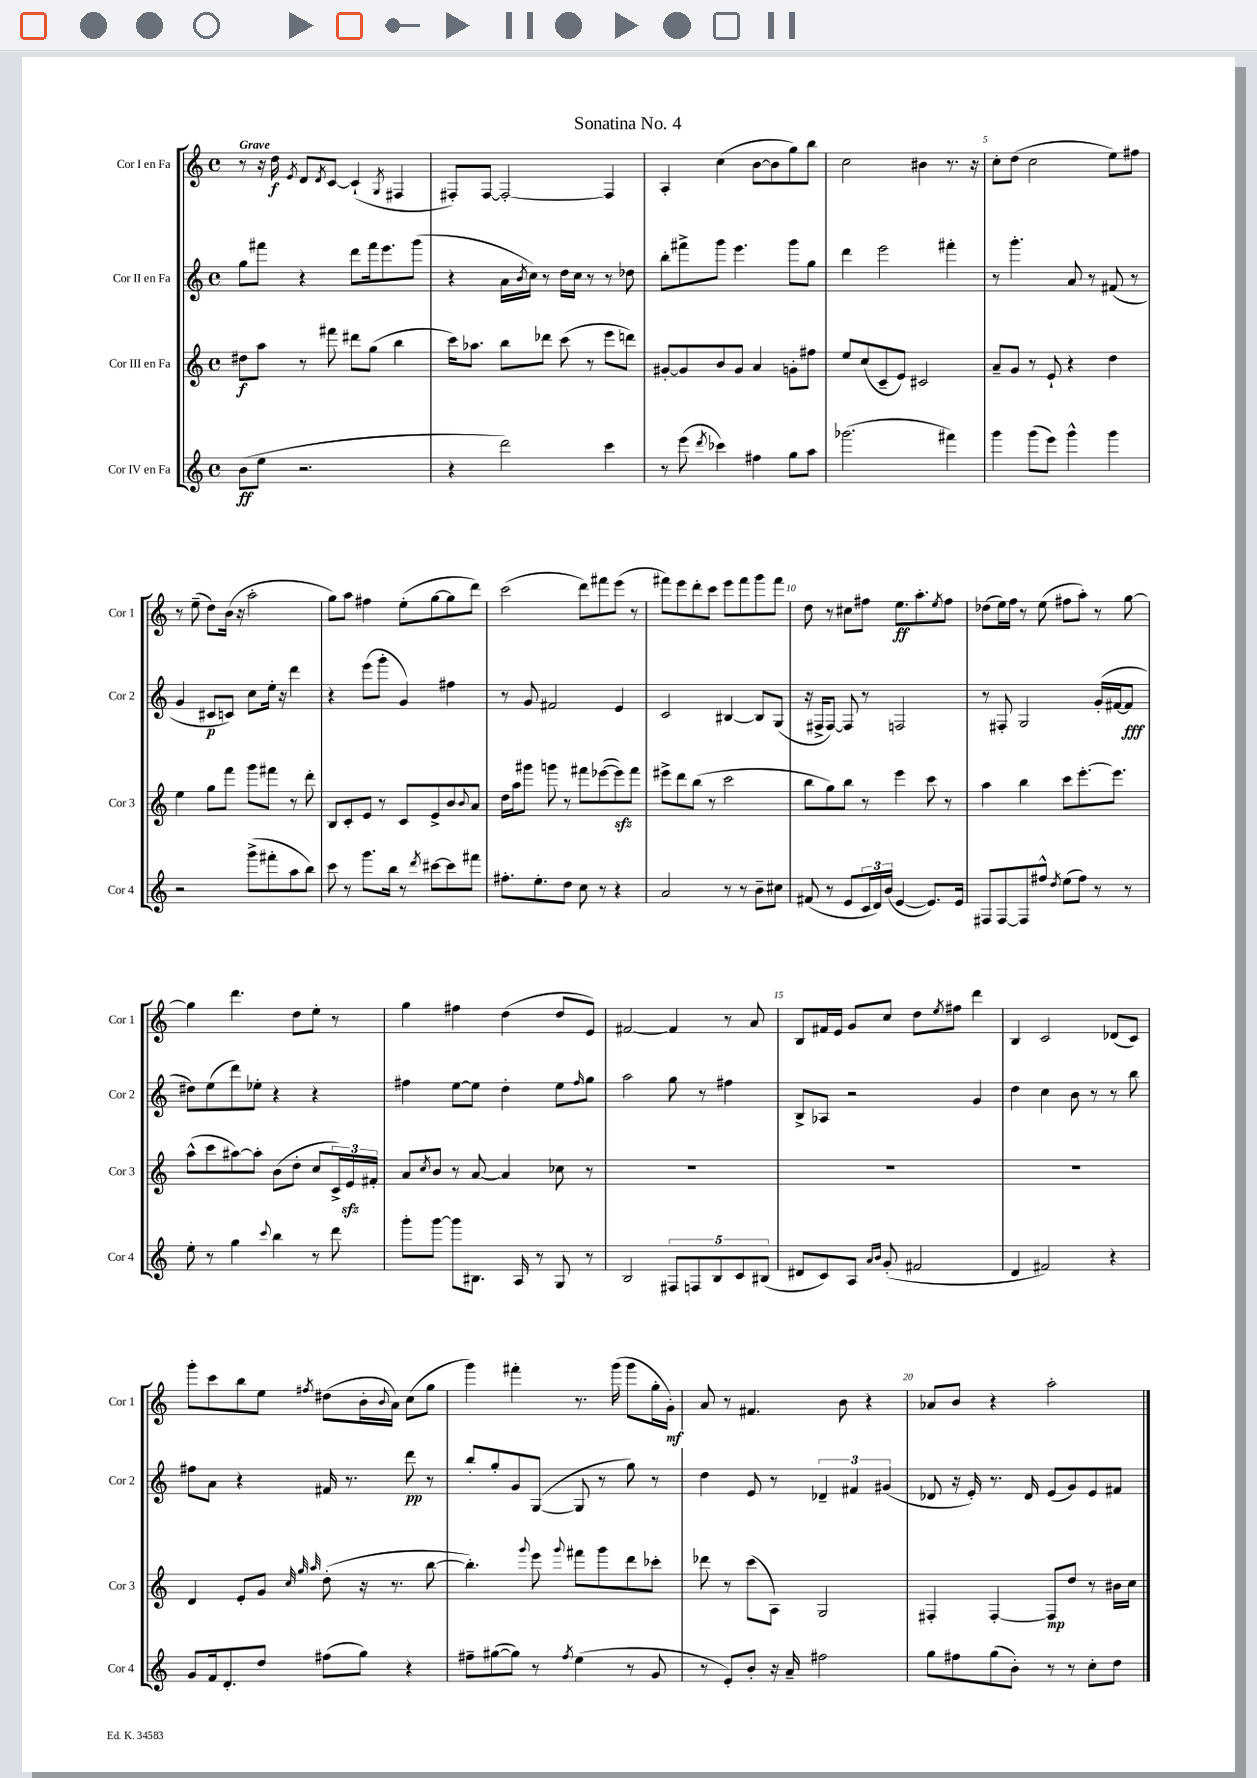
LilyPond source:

\header { title = "Sonatina No. 4" }
<<
\new StaffGroup <<
\new Staff = "s0" \with { instrumentName = "Cor I en Fa" shortInstrumentName = "Cor 1" } {
    \clef treble \key c \major \defaultTimeSignature \time 4/4 \tempo "Grave"
    r8 r16 d''16\f \acciaccatura { e'8 } d'8 \acciaccatura { d'8 } c'8~ c'4-!( \acciaccatura { g8 } fis4 |
    fis8-.) fis8~ fis2~-. fis4 |
    a4-. c''4( b'8~ b'8 g''8) b''8 |
    c''2 bis'4 r8. r16 |
    c''8-. d''8( c''2 e''8) fis''8 |
    r8 e''8--( d''8) b'16( r16 a''2-. |
    g''8) a''8 fis''4 e''8-.( g''8~ g''8 d'''8) |
    c'''2( d'''8) fis'''8 e'''8( r8 |
    fis'''8) e'''8 d'''8-. c'''8 e'''8 fis'''8 g'''8 fis'''8 |
    d''8 r8 cis''8 fis''8 e''8.\ff a''8.-. \acciaccatura { e''8 } fis''8 |
    des''8( e''16) f''16 r8 e''8( fis''8 a''8-.) r8 g''8~ |
    g''4 d'''4. d''8 e''8-. r8 |
    g''4 fis''4 d''4( d''8 e'8) |
    fis'2~ fis'4 r8 a'8 |
    b8 fis'16 e'16 g'8 c''8 d''8 \acciaccatura { e''8 } fis''8 d'''4 |
    b4 c'2 des'8( c'8) |
    g'''8-. c'''8 b''8 e''8 \acciaccatura { fis''8 } dis''8( b'16-. \appoggiatura { b'8 } a'16) c''8( g''8 |
    g'''4) fis'''4-. r8. g'''16( g'''8 g''16-. g'16-.\mf) |
    a'8 r8 fis'4. b'8 r4 |
    aes'8 b'8 r4 a''2-. \bar "|." |
}
\new Staff = "s1" \with { instrumentName = "Cor II en Fa" shortInstrumentName = "Cor 2" } {
    \clef treble \key c \major \defaultTimeSignature \time 4/4
    g''8 fis'''8 r4 d'''8 fis'''16 e'''8. g'''8( |
    r4 a'16 \acciaccatura { b'8 } c''16) r8 d''16 c''16 r8 r8 des''8 |
    b''8-. fis'''8-> g'''8 e'''4. g'''8 g''8 |
    d'''4 e'''2 fis'''4-. |
    r8 g'''4.-. a'8 r8 fis'8( r8 |
    g'4 cis'8\p c'8) c''8 e''16-. r16 d'''4 |
    r4 e'''8( g'''8-. g'4) fis''4 |
    r8 g'8 fis'2 e'4 |
    c'2 bis4~ bis8 g8( |
    r16 fis16-> fis8~) fis8 r8 f2 |
    r8 fis8-. g2 g'16-.( fis'16~ fis'8\fff |
    dis''8) e''8( d'''8) ees''8-. r4 r4 |
    fis''4 e''8~ e''8 d''4-. e''8 \grace { fis''16 } g''8 |
    a''2 g''8 r8 fis''4 |
    b8-> aes8 r2 g'4 |
    d''4 c''4 b'8 r8 r8 b''8 |
    fis''8 a'8 r4 fis'16 r8. d'''8\pp r8 |
    b''8-. g''8-. g'8 g8~( g8 r8 g''8) r8 |
    d''4 e'8 r8 \tuplet 3/2 { des'4-- fis'4 gis'4( } |
    des'8 r16 e'16-.) r8. des'16 e'8( g'8) e'8 fis'8 \bar "|." |
}
\new Staff = "s2" \with { instrumentName = "Cor III en Fa" shortInstrumentName = "Cor 3" } {
    \clef treble \key c \major \defaultTimeSignature \time 4/4
    dis''8\f a''8 r8 fis'''8 dis'''8 g''8( b''4 |
    c'''16) aes''8. b''8 des'''8 c'''8( r8 e'''8 d'''8) |
    gis'8~-. gis'8 b'8 gis'8 a'4 g'8-. fis''8 |
    e''8 c''8( c'8-- e'8) cis'2 |
    a'8-- g'8 r8 e'8-! r4 d''4 |
    e''4 g''8 f'''8 g'''8 fis'''8 r8 d'''8-. |
    b8 c'8-. e'8 r8 c'8 e'8-> b'8 \appoggiatura { b'8 } a'8 |
    d''16 a''16 gis'''8 g'''8 r8 fis'''8 ees'''8~( ees'''8\sfz) fis'''8 |
    eis'''8-> d'''8 b''8( r8 c'''2 |
    b''8 g''8) b''8 r8 e'''4 c'''8 r8 |
    a''4 b''4 c'''8 e'''8.~-. e'''8. |
    a''8-^( c'''8 ais''8~) ais''8-. b'8( d''8-. c''8 \tuplet 3/2 { c'16->) e'16\sfz fis'16-. } |
    a'8 \acciaccatura { c''8 } b'8 r8 a'8~ a'4 ces''8 r8 |
    R1 |
    R1 |
    R1 |
    d'4 e'8-. g'8 \grace { c''32 g''32 a''32 } d''8-.( r16 r8. b''8~ |
    b''4.-.) \appoggiatura { g'''8 } e'''8 \appoggiatura { g'''8 } fis'''8 g'''8 d'''8 ces'''8-. |
    des'''8 r8 c'''8( a8) g2 |
    fis4-. fis4~-. fis8\mp d''8 r8 bis'16 c''16 \bar "|." |
}
\new Staff = "s3" \with { instrumentName = "Cor IV en Fa" shortInstrumentName = "Cor 4" } {
    \clef treble \key c \major \defaultTimeSignature \time 4/4
    b'8\ff( e''8 r2. |
    r4 d'''2) c'''4 |
    r8 e'''8( \acciaccatura { d'''8 } ces'''4) fis''4 g''8 a''8 |
    ges'''2.( fis'''4) |
    g'''4 g'''8( e'''8) g'''4-^ g'''4 |
    r2 g'''8->( fis'''8-. a''8 b''8) |
    c'''8 r8 g'''8. b''16 r8 \acciaccatura { d'''8 } cis'''8~ cis'''8 fis'''8 |
    fis''8.-. e''8.-. d''8 c''8 r8 r4 |
    a'2 r8 r8 b'8-- cis''8 |
    fis'8( r8 e'8 \tuplet 3/2 { c'16 d'16) b'16( } e'4~ e'8.) e'16 |
    fis8 fis8~ fis8 fis''8-^ \acciaccatura { d''8 } e''8( fis''8) r8 r8 |
    e''8-. r8 g''4 \appoggiatura { c'''8 } b''4 r8 d'''8 |
    g'''8-. g'''8~ g'''8 bis8. a16 r8 g8 r8 |
    b2 \tuplet 5/4 { fis8 f8 b8 c'8 bis8( } |
    dis'8 c'8) a8 \grace { a'16 b'16 } g'8-.( fis'2 |
    d'4 fis'2) r4 |
    g'8 f'16 d'8.-. d''8 fis''8( g''8) r4 |
    fis''8-- gis''8~( gis''8) r8 \acciaccatura { fis''8 } e''4( r8 g'8 |
    r8 e'8-.) b'8-. r16 a'16-- fis''2 |
    g''8 fis''8 g''8( b'8-.) r8 r8 c''8-. d''8 \bar "|." |
}
>>
>>
\layout { \context { \Score \override BarNumber.break-visibility = ##(#f #t #t) barNumberVisibility = #(every-nth-bar-number-visible 5) } }
